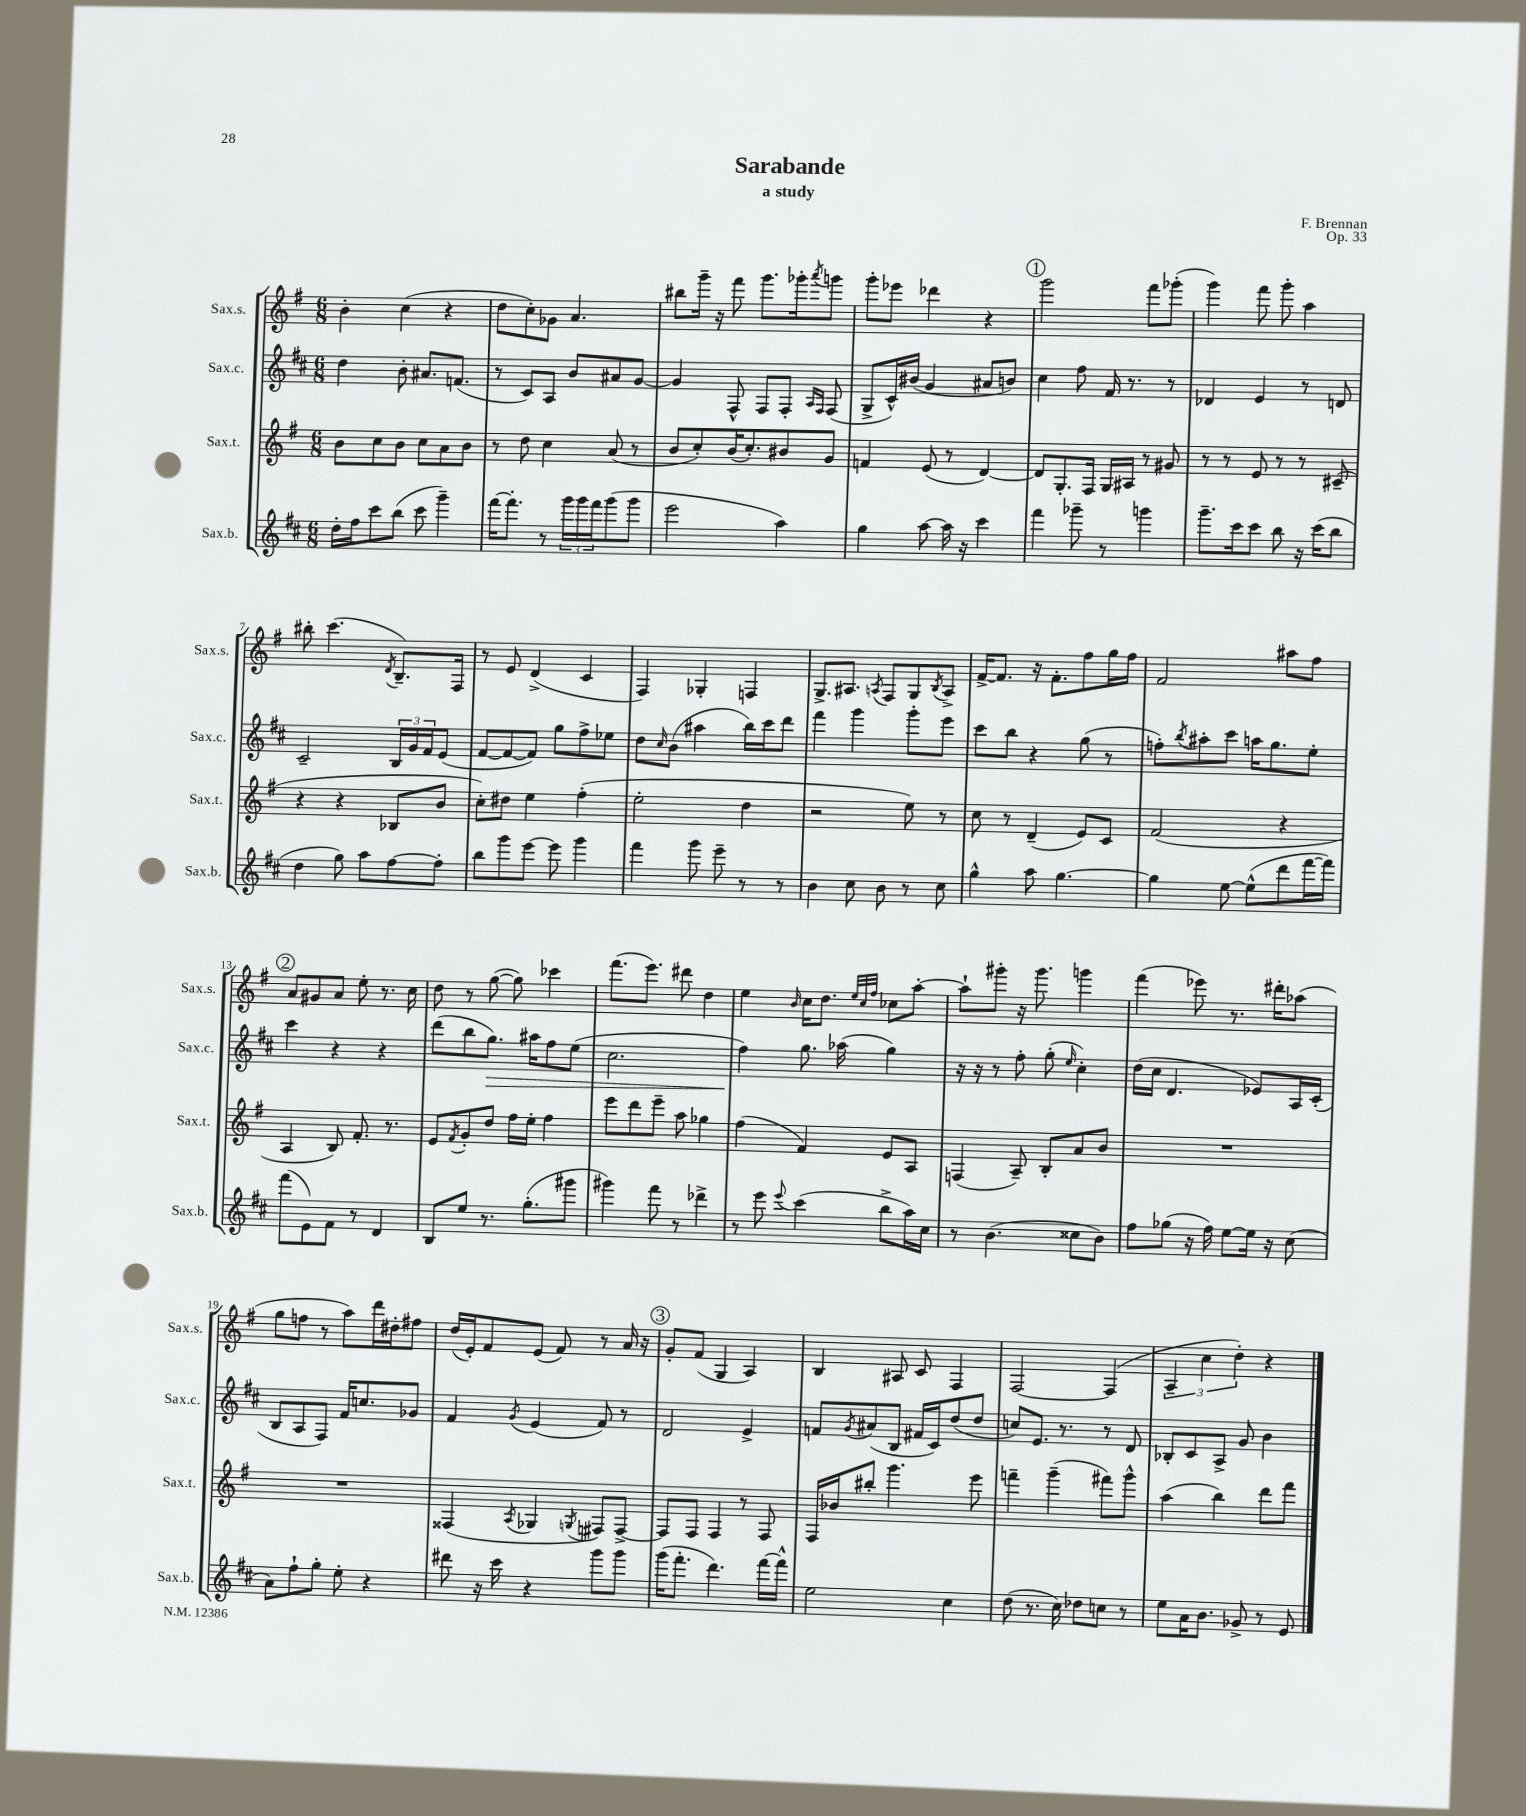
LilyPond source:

\header { title = "Sarabande" composer = "F. Brennan" subtitle = "a study" opus = "Op. 33" }
<<
\new StaffGroup <<
\new Staff = "s0" \with { instrumentName = "Sax.s." shortInstrumentName = "Sax.s." } {
    \clef treble \key g \major \numericTimeSignature \time 6/8
    b'4-. c''4( r4 |
    d''8 c''8-.) ges'8 a'4. |
    bis''8 g'''16-- r16 fis'''8 g'''8. ges'''16-. \acciaccatura { a'''8 } g'''8 |
    g'''8-. ees'''8 des'''4 r4 |
    \mark \markup { \circle "1" } g'''2 fis'''8 ges'''8-.( |
    g'''4) fis'''8 g'''8-. a''4 |
    bis''8-. c'''4.( \acciaccatura { d'8 } b8.--) fis16 |
    r8 e'8 d'4->( c'4 |
    fis4) ges4-. f4 |
    g8.-> ais8. \acciaccatura { a8 } fis8 g8 \acciaccatura { b8 } a8-> |
    fis'16~-> fis'8. r16 fis'8.-. fis''8 g''16 fis''16 |
    fis'2 ais''8 fis''8 |
    \mark \markup { \circle "2" } a'8 gis'8 a'8 e''8-. r8. c''16 |
    d''8 r8 g''8~( g''8) ces'''4 |
    fis'''8.( e'''8.) dis'''8 d''4 |
    e''4 \grace { b'16 } c''16 d''8. \grace { e''32 c''32 fis''32 } ces''8 a''8~-. |
    a''8-! gis'''8-. r16 gis'''8. g'''4 |
    fis'''4( ees'''8) r8. dis'''16-. aes''8( |
    g''8 f''8 r8 a''8) d'''16 dis''16-. fis''8 |
    d''16( e'16-.) fis'8 e'8( fis'8) r8 a'16 r16 |
    \mark \markup { \circle "3" } g'8-. fis'8( g4 a4) |
    b4 ais8 c'8 fis4 |
    fis2~ fis4( |
    \tuplet 3/2 { a4-- c''4 d''4-.) } r4 \bar "|." |
}
\new Staff = "s1" \with { instrumentName = "Sax.c." shortInstrumentName = "Sax.c." } {
    \clef treble \key d \major \numericTimeSignature \time 6/8
    d''4 b'8-. ais'8. f'8.( |
    r8 cis'8) a8 b'8 ais'8 g'8~ |
    g'4 fis8-^ fis8 fis8-. \grace { a16 fis16 } fis8( |
    g8-> cis'16-^) bis'16( g'4 ais'8 b'8) |
    \mark \markup { \circle "1" } cis''4 fis''8 fis'16 r8. r8 |
    des'4 e'4 r8 d'8 |
    cis'2-- \tuplet 3/2 { b16 g'16 fis'16 } e'8( |
    fis'8~ fis'8~ fis'8) g''8 fis''8-> ees''8 |
    d''8 \grace { cis''16 } b'8( ais''4 b''16) cis'''16 d'''8 |
    fis'''4 g'''4 g'''8-. e'''8 |
    cis'''8 b''8 r4 g''8( r8 |
    f''8-.) \acciaccatura { b''8 } ais''8-. cis'''8 a''16 g''8. e''8-. |
    \mark \markup { \circle "2" } cis'''4 r4 r4 |
    d'''8( b''8 g''8.\>) ais''16 fis''8 e''8( |
    cis''2. |
    fis''4\!) g''8. aes''16( g''4) |
    r16 r16 r8 fis''8-. g''8-.( \grace { e''16 } cis''4-.) |
    d''16( cis''16 d'4. ees'8) a16 cis'16-.( |
    b8 a8 fis8) fis'16 c''8. ges'8 |
    fis'4 \acciaccatura { g'8 } e'4( fis'8) r8 |
    \mark \markup { \circle "3" } d'2 e'4-> |
    f'8 \acciaccatura { g'8 } ais'8( b8 fis'16 cis'16) d''8( d''8 |
    c''8) e'8. r8. r8 d'8 |
    bes8-. cis'8 a8-> g'8 b'4 \bar "|." |
}
\new Staff = "s2" \with { instrumentName = "Sax.t." shortInstrumentName = "Sax.t." } {
    \clef treble \key g \major \numericTimeSignature \time 6/8
    b'8 c''8 b'8 c''8 a'8 b'8 |
    r8 d''8 c''4 a'8( r8 |
    b'8 c''8-.) b'16( c''8.-.) bis'8 g'8 |
    f'4 e'8( r8 d'4~) |
    \mark \markup { \circle "1" } d'8 g8.-. fis16 g16 ais16 r8 gis'8 |
    r8 r8 e'8 r8 r8 cis'8--( |
    r4 r4 bes8 b'8 |
    c''8-.) dis''8 e''4 fis''4-.( |
    e''2-. d''4 |
    r2 e''8) r8 |
    c''8 r8 d'4--( e'8) c'8 |
    fis'2( r4 |
    \mark \markup { \circle "2" } a4 b8) fis'8.-. r8. |
    e'8 \acciaccatura { fis'8 } g'8-. d''8 fis''16 e''16-. fis''4 |
    e'''8 d'''8 e'''8-- a''8 ges''4 |
    fis''4( fis'4) e'8 a8 |
    f4( a8--) b8-. a'8 b'8 |
    R2. |
    R2. |
    fisis4( \acciaccatura { a8 } ges4 \acciaccatura { g8 } fis8) fis8~-> |
    \mark \markup { \circle "3" } fis8 fis8 fis4 r8 fis8 |
    fis16 bes'16 bis''8-. g'''4. e'''8 |
    f'''4-- g'''4--( fis'''8) g'''8-^ |
    a''4( b''4) d'''8 fis'''8 \bar "|." |
}
\new Staff = "s3" \with { instrumentName = "Sax.b." shortInstrumentName = "Sax.b." } {
    \clef treble \key d \major \numericTimeSignature \time 6/8
    d''16-. fis''16 cis'''8 b''8( cis'''8 g'''4--) |
    fis'''16~ fis'''8.-. r8 \tuplet 3/2 { g'''16 g'''16 fis'''16 } g'''8( g'''8 |
    e'''2 a''4) |
    g''4 a''8~ a''16 r16 cis'''4 |
    \mark \markup { \circle "1" } fis'''4 ges'''8-- r8 g'''4 |
    g'''8.-- cis'''16 cis'''8 b''8 r16 cis'''16( b''8 |
    d''4 g''8) a''8 fis''8~ fis''8-. |
    b''8 g'''8 e'''8~ e'''8 g'''4 |
    fis'''4 g'''8 e'''8-- r8 r8 |
    b'4 cis''8 b'8 r8 cis''8 |
    g''4-^ a''8 g''4.~ |
    g''4 e''8~ e''8-^( d'''8 fis'''16~ fis'''16) |
    \mark \markup { \circle "2" } fis'''8( e'8) fis'8 r8 d'4 |
    b8 e''8 r8. g''8.-.( gis'''8 |
    gis'''4) fis'''8 r8 des'''4-> |
    r8 e'''8 \appoggiatura { e'''8 } cis'''4( b''8-> a''16) cis''16 |
    r8 b'4.( cisis''8 b'8) |
    fis''8 ges''8( r16 fis''16) e''8~ e''16 r16 cis''8( |
    a'8) fis''8-! g''8-. e''8-. r4 |
    dis'''8 r16 cis'''16 r4 g'''8 g'''8 |
    \mark \markup { \circle "3" } g'''16( fis'''8.-. d'''4.) fis'''16~ fis'''16-^ |
    e''2 cis''4 |
    d''8( r8. cis''16) des''8 c''8 r8 |
    e''8 a'16 b'8. ges'8-> r8 e'8 \bar "|." |
}
>>
>>
